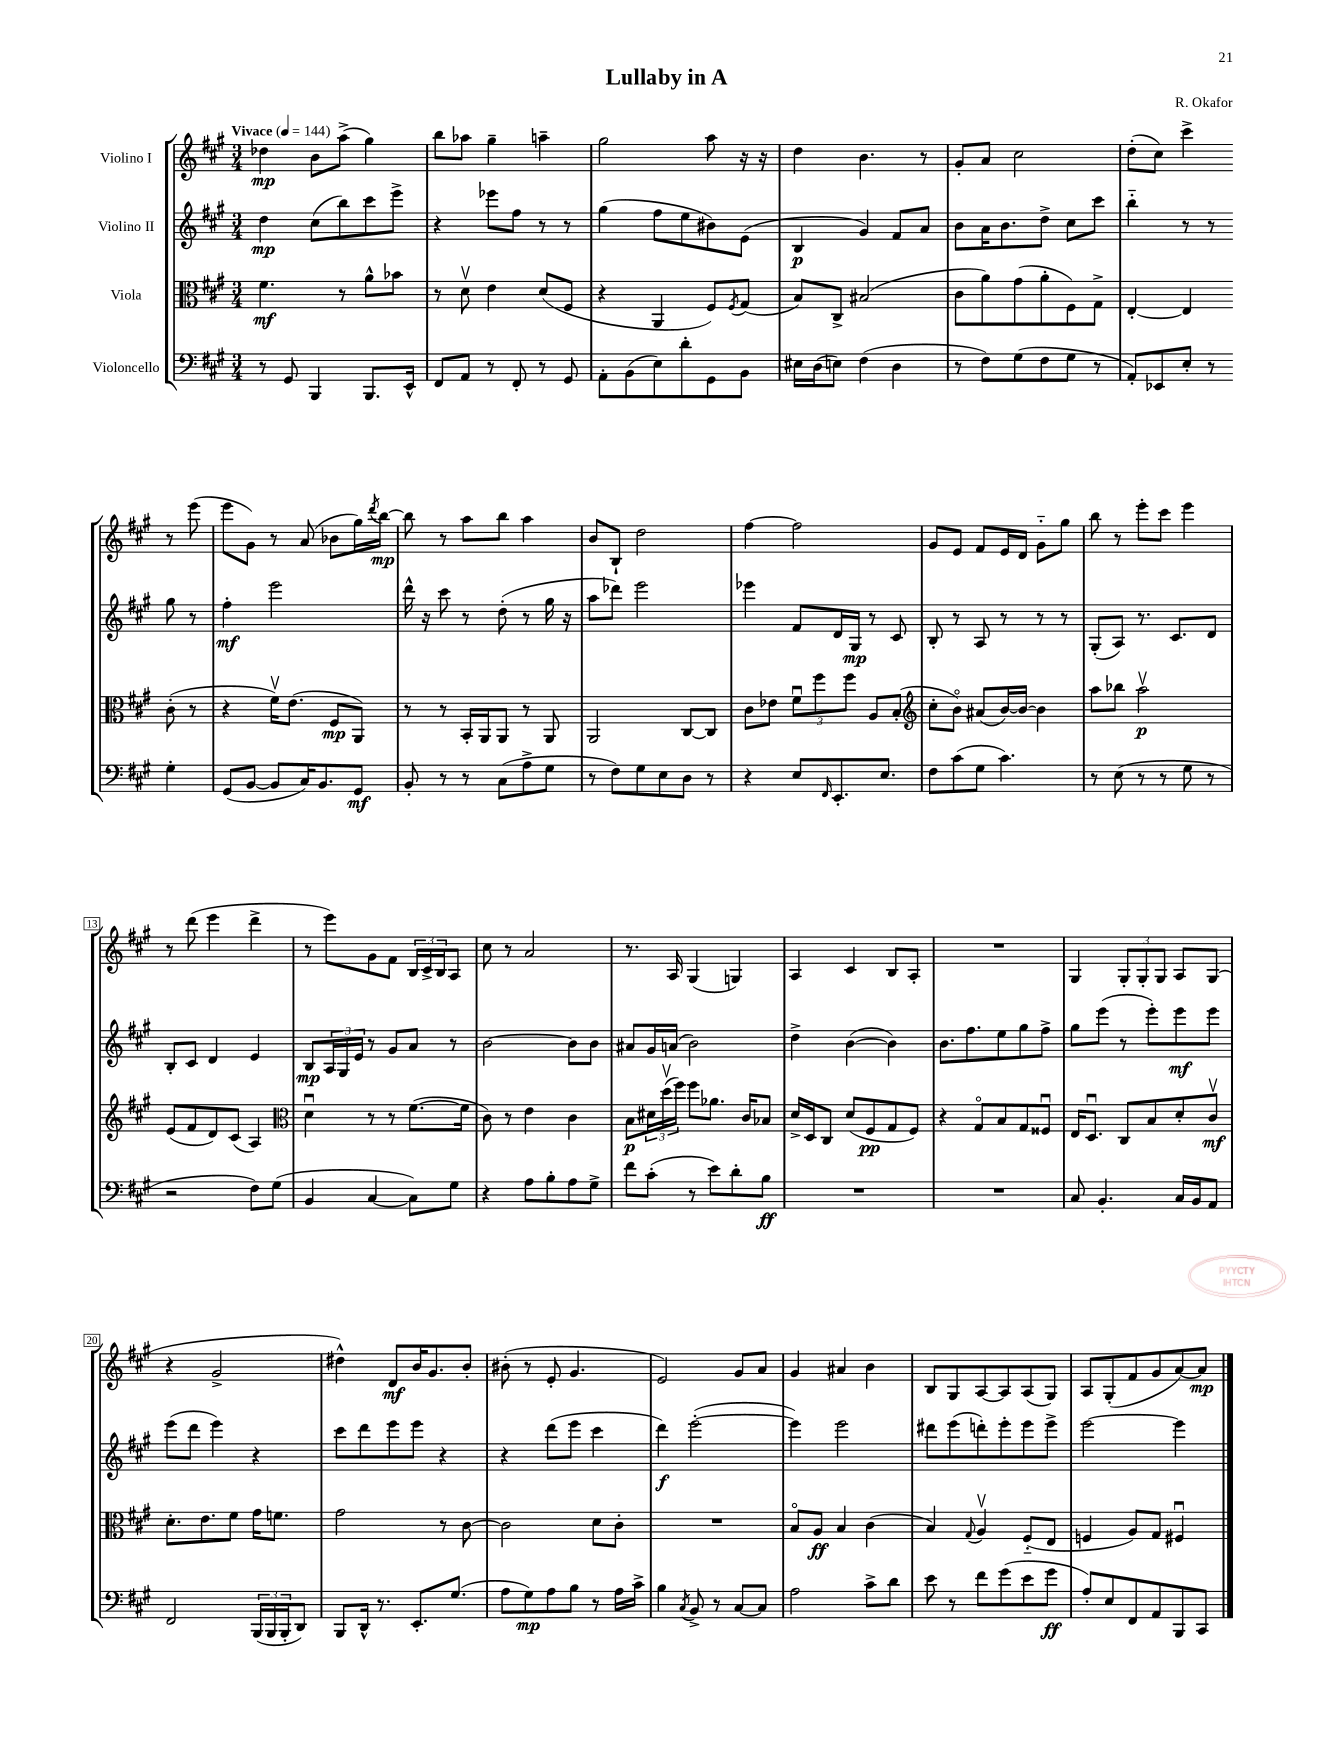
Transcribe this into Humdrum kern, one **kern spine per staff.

**kern	**dynam	**kern	**dynam	**kern	**dynam	**kern	**dynam
*part4	*part4	*part3	*part3	*part2	*part2	*part1	*part1
*staff4	*staff4	*staff3	*staff3	*staff2	*staff2	*staff1	*staff1
*I"Violoncello	*	*I"Viola	*	*I"Violino II	*	*I"Violino I	*
*clefF4	*	*clefC3	*	*clefG2	*	*clefG2	*
*k[f#c#g#]	*	*k[f#c#g#]	*	*k[f#c#g#]	*	*k[f#c#g#]	*
*M3/4	*	*M3/4	*	*M3/4	*	*M3/4	*
*MM144	*	*MM144	*	*MM144	*	*MM144	*
=1	=1	=1	=1	=1	=1	=1	=1
!	!	!	!	!	!	!LO:TX:a:B:t=Vivace	!
8r	.	4.f#\	mf	4dd\	mp	4dd-X\	mp
8GG#/	.	.	.	.	.	.	.
4BBB/	.	.	.	(8cc#\L	.	8b\L	.
.	.	8r	.	8bb\)	.	(8aa^\J	.
8.BBB/L	.	8a^^\L	.	8ccc#\	.	4gg#\)	.
.	.	8b-X\J	.	8eee^\J	.	.	.
16EE^^/Jk	.	.	.	.	.	.	.
=2	=2	=2	=2	=2	=2	=2	=2
8FF#/L	.	8r	.	4r	.	8bb\L	.
8AA/J	.	8dv\	.	.	.	8aa-X\J	.
8r	.	4e\	.	8eee-X\L	.	4gg#~\	.
8FF#'/	.	.	.	8ff#\J	.	.	.
8r	.	(8d/L	.	8r	.	4aan~\	.
8GG#/	.	8F#/J	.	8r	.	.	.
=3	=3	=3	=3	=3	=3	=3	=3
8AA'\L	.	4r	.	(4gg#\	.	2gg#\	.
(8BB\	.	.	.	.	.	.	.
8E\)	.	4AA/	.	8ff#\L	.	.	.
8d'\	.	.	.	8ee\	.	.	.
8GG#\	.	8F#/L)	.	8b#X\)	.	8aa\	.
.	.	8qF#/	.	.	.	.	.
8BB\J	.	(8G#/J	.	(8e\J	.	16r	.
.	.	.	.	.	.	16r	.
=4	=4	=4	=4	=4	=4	=4	=4
16E#X\LL	.	8B/L)	.	4B/	p	4dd\	.
(16D\J	.	.	.	.	.	.	.
8En\J)	.	8C#^/J	.	.	.	.	.
(4F#\	.	(2B#X/	.	4g#/)	.	4.b\	.
4D\	.	.	.	8f#/L	.	.	.
.	.	.	.	8a/J	.	8r	.
=5	=5	=5	=5	=5	=5	=5	=5
8r	.	8c#\L	.	8b\L	.	8g#'/L	.
8F#\L)	.	8a\)	.	16a\K	.	8a/J	.
.	.	.	.	8.b\	.	.	.
(8G#\	.	(8g#\	.	.	.	2cc#\	.
8F#\	.	8a'\	.	8dd^\J	.	.	.
8G#\J	.	8F#\)	.	8cc#\L	.	.	.
8r	.	8G#^\J	.	8ccc#\J	.	.	.
=6	=6	=6	=6	=6	=6	=6	=6
8AA'/L)	.	[4E'/	.	4bb\	.	(8dd'\L	.
8EE-X/	.	.	.	.	.	8cc#\J)	.
8E'/J	.	4E/]	.	8r	.	4ccc#^\	.
8r	.	.	.	8r	.	.	.
4G#'\	.	(8c#'\	.	8gg#\	.	8r	.
.	.	8r	.	8r	.	(8eee\	.
!!LO:LB:g=z
=7	=7	=7	=7	=7	=7	=7	=7
(8GG#/L	.	4r	.	4ff#'\	mf	8eee\L	.
[8BB/J	.	.	.	.	.	8g#\J)	.
8BB/L]	.	16f#v\KL)	.	2eee\	.	8r	.
.	.	(8.e\J	.	.	.	.	.
16C#/K)	.	.	.	.	.	(8a/	.
8.BB/	.	.	.	.	.	.	.
.	.	8F#/L	mp	.	.	8b-X\L	.
8GG#/J	mf	8AA/J)	.	.	.	16gg#\L)	.
.	.	.	.	.	.	8qddd/	.
.	.	.	.	.	.	[16bb\JJ	mp
=8	=8	=8	=8	=8	=8	=8	=8
8BB'/	.	8r	.	16ddd^^\	.	8bb\]	.
.	.	.	.	16r	.	.	.
8r	.	8r	.	8ccc#\	.	8r	.
8r	.	16BB'/LL	.	8r	.	8aa\L	.
.	.	16AA/J	.	.	.	.	.
(8C#\L	.	8AA/J	.	(8dd'\	.	8bb\J	.
8A^\	.	8r	.	8r	.	4aa\	.
8G#\J	.	8AA/	.	16gg#\	.	.	.
.	.	.	.	16r	.	.	.
=9	=9	=9	=9	=9	=9	=9	=9
8r	.	2AA/	.	8aa\L	.	8b/L	.
8F#\L)	.	.	.	8ddd-X\J)	.	8B`/J	.
8G#\	.	.	.	2eee\	.	2dd\	.
8E\	.	.	.	.	.	.	.
8D\J	.	[8C#/L	.	.	.	.	.
8r	.	8C#/J]	.	.	.	.	.
=10	=10	=10	=10	=10	=10	=10	=10
4r	.	8c#\L	.	4eee-X\	.	[4ff#\	.
.	.	8e-X\J	.	.	.	.	.
8E/L	.	12f#u\L	.	8f#/L	.	2ff#\]	.
.	.	12ff#\	.	.	.	.	.
16qqFF#/	.	.	.	.	.	.	.
8.EE'/	.	.	.	16d/L	.	.	.
.	.	12ff#\J	.	.	.	.	.
.	.	.	.	16G#/JJ	mp	.	.
.	.	8A/L	.	8r	.	.	.
8.E/J	.	.	.	.	.	.	.
.	.	(8B'/J	.	8c#/	.	.	.
=11	=11	=11	=11	=11	=11	=11	=11
*	*	*clefG2	*	*	*	*	*
8F#\L	.	8cc#'\L	.	8B'/	.	8g#/L	.
(8c#\	.	8b\J)	.	8r	.	8e/J	.
8G#\J	.	(8a#X/L	.	8A/	.	8f#/L	.
4.c#\)	.	[16b/L)	.	8r	.	16e/L	.
.	.	16b/JJ_	.	.	.	16d/JJ	.
.	.	4b\]	.	8r	.	8g#\L	.
.	.	.	.	8r	.	8gg#\J	.
=12	=12	=12	=12	=12	=12	=12	=12
8r	.	8aa\L	.	(8G#'/L	.	8bb\	.
(8E\	.	8bb-X\J	.	8A/J)	.	8r	.
8r	.	2aav\	p	8.r	.	8eee'\L	.
8r	.	.	.	.	.	8ccc#\J	.
.	.	.	.	8.c#/L	.	.	.
8G#\	.	.	.	.	.	4eee\	.
8r	.	.	.	8d/J	.	.	.
!!LO:LB:g=z
=13	=13	=13	=13	=13	=13	=13	=13
2r	.	(8e/L	.	8B'/L	.	8r	.
.	.	8f#/	.	8c#/J	.	(8ddd\	.
.	.	8d/)	.	4d/	.	4eee\	.
.	.	(8c#/J	.	.	.	.	.
8F#\L)	.	4A/)	.	4e/	.	4ddd^\	.
(8G#\J	.	.	.	.	.	.	.
=14	=14	=14	=14	=14	=14	=14	=14
*	*	*clefC3	*	*	*	*	*
4BB/	.	4du\	.	8B/L	mp	8r	.
.	.	.	.	24A/L	.	8eee\L)	.
.	.	.	.	24G#/	.	.	.
.	.	.	.	24e/JJ	.	.	.
[4C#/	.	8r	.	8r	.	8g#\	.
.	.	8r	.	8g#/L	.	8f#\J	.
8C#\L])	.	([8.f#\L	.	8a/J	.	24B/LL	.
.	.	.	.	.	.	24c#^/	.
.	.	.	.	.	.	24B/J	.
8G#\J	.	.	.	8r	.	8A/J	.
.	.	16f#\Jk]	.	.	.	.	.
=15	=15	=15	=15	=15	=15	=15	=15
4r	.	8c#\)	.	[2b\	.	8cc#\	.
.	.	8r	.	.	.	8r	.
8A\L	.	4e\	.	.	.	2a/	.
8B'\	.	.	.	.	.	.	.
8A\	.	4c#\	.	8b\L]	.	.	.
8G#^\J	.	.	.	8b\J	.	.	.
=16	=16	=16	=16	=16	=16	=16	=16
8f#\L	.	8B\L	p	8a#X/L	.	8.r	.
(8c#'\J	.	24d#X\L	.	16g#/L	.	.	.
.	.	(24ddv\	.	.	.	.	.
.	.	.	.	(16an/JJ	.	16A/	.
.	.	24ff#\JJ)	.	.	.	.	.
8r	.	8ff#\L	.	2b\)	.	(4G#/	.
8e\L)	.	8.a-X\J	.	.	.	.	.
8d'\	.	.	.	.	.	4Gn/)	.
.	.	16c#/KL	.	.	.	.	.
8B\J	ff	8B-X/J	.	.	.	.	.
=17	=17	=17	=17	=17	=17	=17	=17
2.r	.	16d^/LL	.	4dd^\	.	4A/	.
.	.	16D/J	.	.	.	.	.
.	.	8C#/J	.	.	.	.	.
.	.	(8d/L	.	([4b\	.	4c#/	.
.	.	8F#/	pp	.	.	.	.
.	.	8G#/	.	4b\])	.	8B/L	.
.	.	8F#/J)	.	.	.	8A'/J	.
=18	=18	=18	=18	=18	=18	=18	=18
2.r	.	4r	.	8.b\L	.	2.r	.
.	.	.	.	8.ff#\	.	.	.
.	.	8G#/L	.	.	.	.	.
.	.	8B/	.	8ee\	.	.	.
.	.	8G#/	.	8gg#\	.	.	.
.	.	8F##Xu/J	.	8ff#^\J	.	.	.
=19	=19	=19	=19	=19	=19	=19	=19
8C#/	.	16E/KL	.	8gg#\L	.	4G#/	.
.	.	8.Du/J	.	.	.	.	.
4.BB'/	.	.	.	(8eee\J	.	.	.
.	.	8C#/L	.	8r	.	12G#'/L	.
.	.	.	.	.	.	12G#'/	.
.	.	8B/	.	8eee'\L)	.	.	.
.	.	.	.	.	.	12G#/J	.
16C#/LL	.	8d'/	.	8eee\	mf	8A/L	.
16BB/J	.	.	.	.	.	.	.
8AA/J	.	8c#v/J	mf	8eee\J	.	(8G#/J	.
!!LO:LB:g=z
=20	=20	=20	=20	=20	=20	=20	=20
2FF#/	.	8.d'\L	.	(8eee\L	.	4r	.
.	.	.	.	8ddd\J	.	.	.
.	.	8.e\	.	.	.	.	.
.	.	.	.	4eee\)	.	2g#^/	.
.	.	8f#\J	.	.	.	.	.
(24BBB/LL	.	16g#\KL	.	4r	.	.	.
24BBB/	.	.	.	.	.	.	.
.	.	8.fn\J	.	.	.	.	.
24BBB'/J	.	.	.	.	.	.	.
8DD/J)	.	.	.	.	.	.	.
=21	=21	=21	=21	=21	=21	=21	=21
8BBB/L	.	2g#\	.	8ccc#\L	.	4dd#X^^\)	.
16DD^^/Jk	.	.	.	8ddd\	.	.	.
8.r	.	.	.	.	.	.	.
.	.	.	.	8eee\	.	8d/L	mf
8.EE'/L	.	.	.	8eee\J	.	16b/K	.
.	.	.	.	.	.	8.g#/	.
.	.	8r	.	4r	.	.	.
(8.G#/J	.	.	.	.	.	.	.
.	.	[8c#\	.	.	.	8b'/J	.
=22	=22	=22	=22	=22	=22	=22	=22
8A\L	.	2c#\]	.	4r	.	(8b#X'\	.
8G#\)	mp	.	.	.	.	8r	.
8A\	.	.	.	(8ddd\L	.	8e'/	.
8B\J	.	.	.	8eee\J	.	4.g#/	.
8r	.	8d\L	.	4ccc#\	.	.	.
16A\LL	.	8c#'\J	.	.	.	.	.
16c#^\JJ	.	.	.	.	.	.	.
=23	=23	=23	=23	=23	=23	=23	=23
4B\	.	2.r	.	4ddd\)	f	2e/)	.
8qC#/	.	.	.	.	.	.	.
8BB^/	.	.	.	([2eee'\	.	.	.
8r	.	.	.	.	.	.	.
[8C#/L	.	.	.	.	.	8g#/L	.
8C#/J]	.	.	.	.	.	8a/J	.
=24	=24	=24	=24	=24	=24	=24	=24
2A\	.	8B/L	.	4eee\])	.	4g#/	.
.	.	8A/J	ff	.	.	.	.
.	.	4B/	.	2eee\	.	4a#X/	.
8c#^\L	.	(4c#\	.	.	.	4b\	.
8d\J	.	.	.	.	.	.	.
=25	=25	=25	=25	=25	=25	=25	=25
8e\	.	4B/)	.	8ddd#X\L	.	8B/L	.
8r	.	.	.	(8eee\	.	8G#/	.
.	.	8qqG#/	.	.	.	.	.
8f#\L	.	4Av/	.	8dddn'\)	.	[8A/	.
(8g#\	.	.	.	8eee'\	.	8A/]	.
8e\	.	(8F#/L	.	8eee\	.	(8A/	.
8g#\J	ff	8E/J	.	8eee^\J	.	8G#/J)	.
=26	=26	=26	=26	=26	=26	=26	=26
8A'/L)	.	4Fn/	.	[2eee\	.	8A/L	.
8E/	.	.	.	.	.	(8G#'/	.
8FF#/	.	8A/L)	.	.	.	8f#/	.
8AA/	.	8G#/J	.	.	.	8g#/	.
8BBB/	.	4F#Xu/	.	4eee\]	.	[8a/)	.
8CC#/J	.	.	.	.	.	8a/J]	mp
==	==	==	==	==	==	==	==
*-	*-	*-	*-	*-	*-	*-	*-
